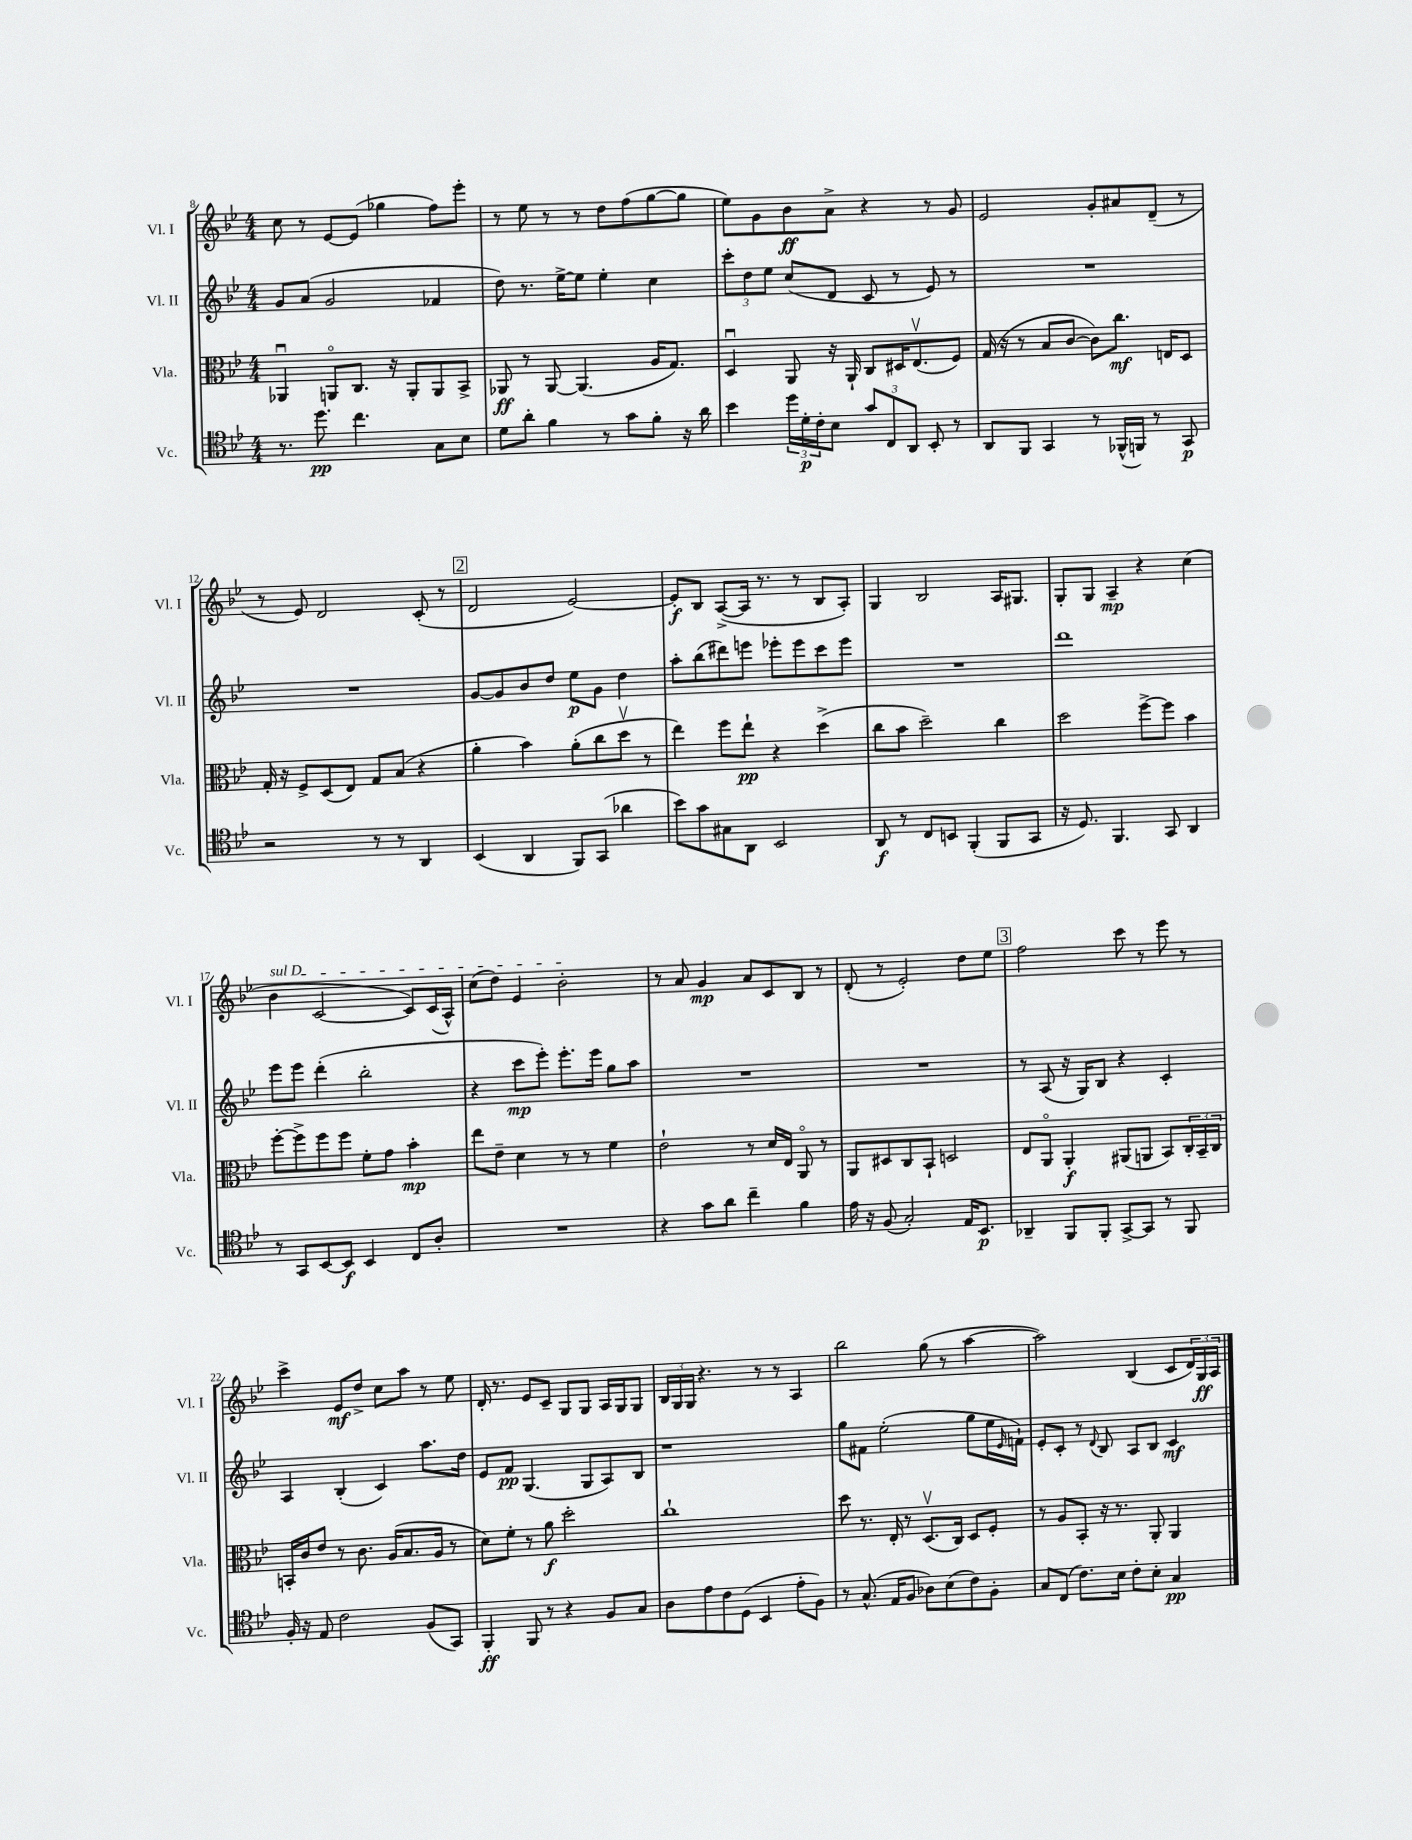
<<
\new StaffGroup <<
\new Staff = "s0" \with { instrumentName = "Vl. I" shortInstrumentName = "Vl. I" } {
    \clef treble \key bes \major \numericTimeSignature \time 4/4
    c''8 r8 ees'8~ ees'8( ges''4 f''8) ees'''8-. |
    r8 ees''8 r8 r8 d''8 f''8( g''8~ g''8 |
    ees''8) g'8 bes'8\ff a'8-> r4 r8 g'8 |
    ees'2 g'8-. ais'8 d'8--( r8 |
    r8 ees'8) d'2 c'8-.( r8 |
    \mark \markup { \box "2" } d'2 ees'2~) |
    ees'8-.\f bes8 a8~->( a16 r8. r8 bes8 a8-.) |
    g4 bes2 a16 gis8. |
    g8-. g8 a4--\mp r4 c''4( |
    \once \override TextSpanner.bound-details.left.text = \markup { \italic "sul D" } bes'4\startTextSpan c'2~ c'8) c'16( a16-^) |
    c''8( d''8) ees'4 bes'2-.\stopTextSpan |
    r8 a'8 g'4\mp a'8 c'8 bes8 r8 |
    d'8-.( r8 ees'2-.) d''8 ees''8 |
    \mark \markup { \box "3" } f''2 c'''8 r8 ees'''8 r8 |
    c'''4-> ees'8\mf d''8-> c''8 a''8 r8 ees''8 |
    d'16-. r8. ees'8 c'8-- g8 g8 a16 g16 g8 |
    \tuplet 3/2 { bes16 g16 g16 } r4. r8 r8 a4 |
    bes''2 g''8( r8 a''4~ |
    a''2) bes4( c'8 \tuplet 3/2 { d'16) g16\ff a16 } \bar "|." |
}
\new Staff = "s1" \with { instrumentName = "Vl. II" shortInstrumentName = "Vl. II" } {
    \clef treble \key bes \major \numericTimeSignature \time 4/4
    g'8 a'8( g'2 fes'4 |
    d''8) r8. ees''16~-> ees''8 ees''4-. c''4 |
    \tuplet 3/2 { c'''8-. d''8 ees''8 } c''8( d'8 c'8 r8 ees'8) r8 |
    R1 |
    R1 |
    \mark \markup { \box "2" } g'8~ g'8 bes'8 d''8 ees''8\p g'8 d''4 |
    a''8-. bes''8( dis'''8) e'''8 ees'''8-. ees'''8 c'''8 ees'''8 |
    R1 |
    d'''1 |
    ees'''8 ees'''8 d'''4-.( bes''2-. |
    r4 c'''8\mp ees'''8-.) ees'''8.-. ees'''16 g''8 a''8 |
    R1 |
    R1 |
    \mark \markup { \box "3" } r8 a8( r16 g16) bes8 r4 c'4-. |
    a4 bes4-.( c'4) a''8. d''16 |
    ees'8 f'8\pp g4.( g8 a8) bes8 |
    r1 |
    g''8 fis'8 ees''2-.( g''8 ees''16 \grace { ees'16 } f'16-!) |
    ees'8-. c'8-. r8 \appoggiatura { d'8 } bes8 a8 bes8 c'4\mf \bar "|." |
}
\new Staff = "s2" \with { instrumentName = "Vla." shortInstrumentName = "Vla." } {
    \clef alto \key bes \major \numericTimeSignature \time 4/4
    aes,4\downbow a,8\flageolet c8. r16 a,8-. a,8 bes,8-> |
    aes,8\ff r8 aes,8~ aes,4.( a16 g8.) |
    d4\downbow a,8 r16 a,16-! c8 dis16 ees8.\upbow( f8) |
    g16( r16 r8 bes8 c'8~ c'8) c''8.\mf e16 d8 |
    g16-. r16 f8-> d8( ees8) g8 bes8( r4 |
    \mark \markup { \box "2" } a'4-. bes'4) a'8-.( c''8 d''8\upbow r8 |
    ees''4) f''8 ees''8-!\pp r4 d''4->( |
    c''8 bes'8 d''2--) c''4 |
    d''2 f''8~-> f''8 bes'4 |
    f''8~-. f''8-> f''8 f''8 f'8-. g'8 bes'4-.\mp |
    ees''8 ees'8-- d'4 r8 r8 f'4 |
    ees'2-! r8 d'16 ees16 a,8\flageolet r8 |
    a,8 dis8 c8 bes,8-! d2 |
    \mark \markup { \box "3" } ees8 a,8\flageolet a,4-.\f ais,8( a,8 bes,8) \tuplet 3/2 { c16-. bes,16-- c16 } |
    b,16-. c'16 ees'8 r8 c'8. a16( bes8. a16 r8 |
    d'8) f'8-. r8 a'8\f d''2-. |
    c''1-! |
    d''8 r8. ees16-. r8 d8.\upbow( c16) d8 f8-. |
    r8 a8 bes,8-. r16 r8. a,8-. a,4 \bar "|." |
}
\new Staff = "s3" \with { instrumentName = "Vc." shortInstrumentName = "Vc." } {
    \clef tenor \key bes \major \numericTimeSignature \time 4/4
    r8. d''8.\pp c''4. g8 bes8 |
    d'8 a'8-. f'4 r8 g'8 f'8-. r16 a'16 |
    bes'4 \tuplet 3/2 { d''16 d'16-.\p c'16-. } bes8 \tuplet 3/2 { g'8 c8 a,8 } bes,8-. r8 |
    a,8 f,8 g,4 r8 fes,16-^( f,16) r8 g,8\p |
    r2 r8 r8 a,4 |
    \mark \markup { \box "2" } bes,4( a,4 f,8) g,8( aes'4 |
    bes'8) g'8 gis8 a,8 bes,2 |
    a,8\f r8 c8 b,8 f,4-.( f,8 g,8 |
    r16 d8.) f,4. g,8 a,4 |
    r8 g,8 bes,8~ bes,8\f bes,4 c8 a8-. |
    R1 |
    r4 g'8 a'8 c''4-- f'4 |
    ees'16 r16 f8( g2-.) ees16 bes,8.\p |
    \mark \markup { \box "3" } aes,4-- f,8 f,8-. g,8~-> g,8 r8 f,8 |
    f16-. r16 ees8 c'2 f8( g,8) |
    f,4-.\ff f,8 r8 r4 f8 g8 |
    a8 ees'8 c'8 d8( bes,4 ees'8-. f8) |
    r8 g8.-^( ees16 f8 aes8) bes8( c'8) f8-. |
    g8 c8( c'8.) bes16 c'8-. bes8-. g4\pp \bar "|." |
}
>>
>>
\layout { \context { \Score currentBarNumber = #8 } }
